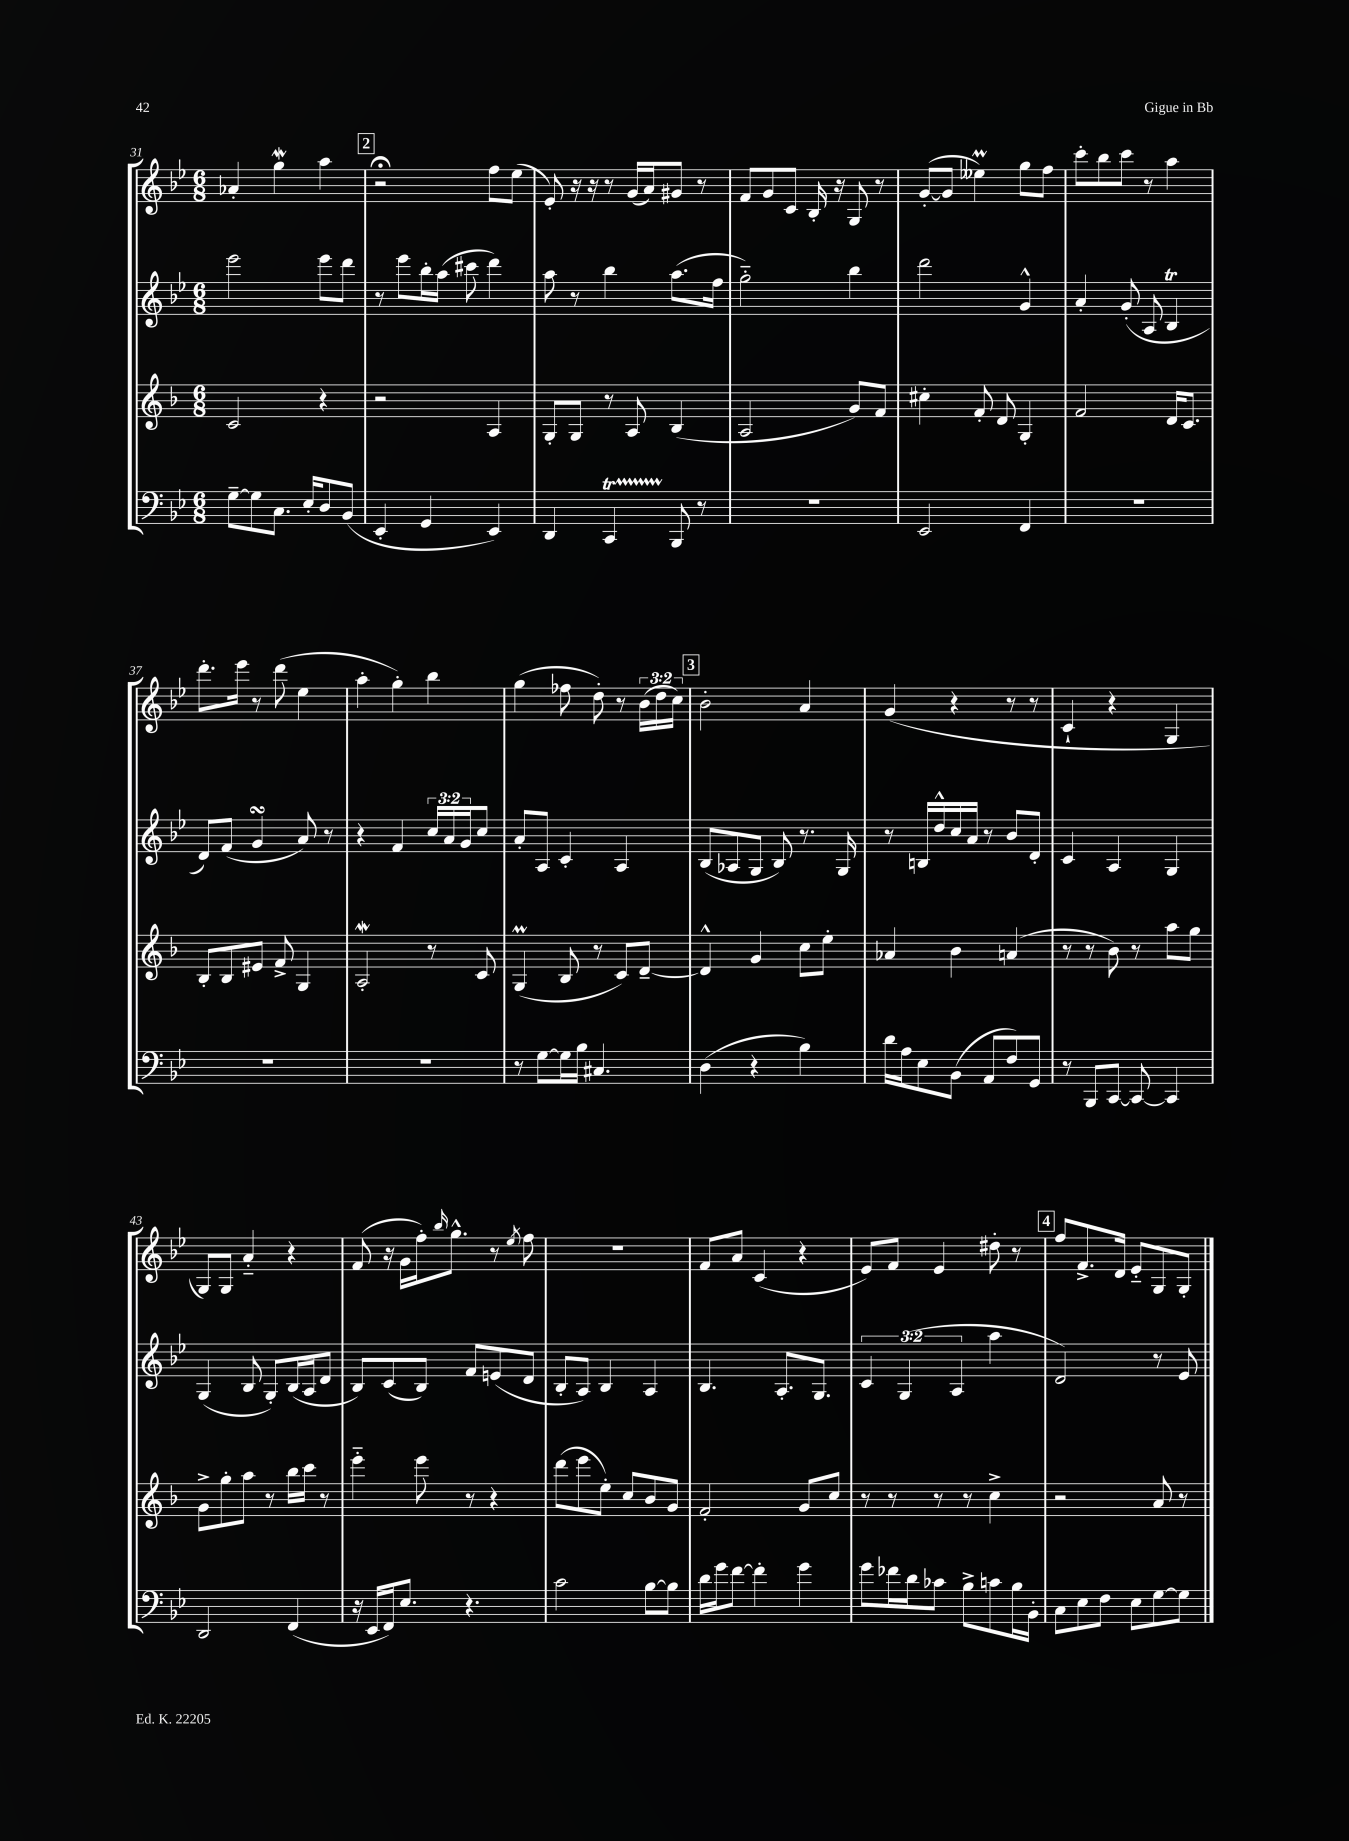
<<
\new StaffGroup <<
\new Staff = "s0" {
    \clef treble \key bes \major \numericTimeSignature \time 6/8 \override Staff.TupletNumber.text = #tuplet-number::calc-fraction-text
    aes'4-. g''4\mordent a''4 |
    \mark \markup { \box "2" } r2\fermata f''8 ees''8( |
    ees'8-.) r16 r16 r8 g'16( a'16) gis'8 r8 |
    f'8 g'8 c'8 bes16-. r16 g8 r8 |
    g'8~-.( g'8 eeses''4\prall) g''8 f''8 |
    c'''8-. bes''8 c'''8 r8 a''4 |
    d'''8.-. ees'''16 r8 d'''8( ees''4 |
    a''4-. g''4-.) bes''4 |
    g''4( fes''8 d''8-.) r8 \tuplet 3/2 { bes'16( d''16 c''16) } |
    \mark \markup { \box "3" } bes'2-. a'4 |
    g'4( r4 r8 r8 |
    c'4-! r4 g4 |
    g8) g8 a'4-_ r4 |
    f'8( r16 g'16 f''16-.) \grace { bes''16 } g''8.-^ r8 \acciaccatura { ees''8 } f''8 |
    R2. |
    f'8 a'8 c'4( r4 |
    ees'8) f'8 ees'4 dis''8-. r8 |
    \mark \markup { \box "4" } f''8 f'8.-> d'16 ees'8-_ g8 g8-. \bar "|." |
}
\new Staff = "s1" {
    \clef treble \key bes \major \numericTimeSignature \time 6/8 \override Staff.TupletNumber.text = #tuplet-number::calc-fraction-text
    ees'''2 ees'''8 d'''8 |
    \mark \markup { \box "2" } r8 ees'''8 bes''16-. a''16( cis'''8 d'''4) |
    a''8 r8 bes''4 a''8.( f''16 |
    g''2-_) bes''4 |
    d'''2 g'4-^ |
    a'4-. g'8-.( a8 bes4\trill |
    d'8) f'8( g'4\turn a'8) r8 |
    r4 f'4 \tuplet 3/2 { c''16 a'16 g'16 } c''8 |
    a'8-. a8 c'4-. a4 |
    \mark \markup { \box "3" } bes8( aes8 g8 bes8) r8. g16 |
    r8 b16 d''16-^ c''16 a'16 r8 bes'8 d'8-. |
    c'4 a4 g4 |
    g4( bes8 g8-.) bes16( a16 d'8 |
    bes8) c'8( bes8) f'8 e'8( d'8 |
    bes8-. a8) bes4 a4 |
    bes4. a8.-. g8. |
    \tuplet 3/2 { c'4 g4( a4 } a''4 |
    \mark \markup { \box "4" } d'2) r8 ees'8 \bar "|." |
}
\new Staff = "s2" {
    \clef treble \key f \major \numericTimeSignature \time 6/8
    c'2 r4 |
    \mark \markup { \box "2" } r2 a4 |
    g8-. g8 r8 a8 bes4( |
    a2 g'8) f'8 |
    cis''4-. f'8-. d'8 g4-. |
    f'2 d'16 c'8. |
    bes8-. bes8 eis'8 f'8-> g4 |
    a2-.\mordent r8 c'8 |
    g4\prall( bes8 r8 c'8) d'8~-- |
    \mark \markup { \box "3" } d'4-^ g'4 c''8 e''8-. |
    aes'4 bes'4 a'4( |
    r8 r8 bes'8) r8 a''8 g''8 |
    g'8-> g''8-. a''8 r8 bes''16 c'''16 r8 |
    e'''4-_ e'''8 r8 r4 |
    d'''8( e'''8 e''8-.) c''8 bes'8 g'8 |
    f'2-. g'8 c''8 |
    r8 r8 r8 r8 c''4-> |
    \mark \markup { \box "4" } r2 a'8 r8 \bar "|." |
}
\new Staff = "s3" {
    \clef bass \key bes \major \numericTimeSignature \time 6/8
    g8~-- g8 c8. ees16-. d8 bes,8( |
    \mark \markup { \box "2" } ees,4-. g,4 ees,4) |
    d,4 c,4\startTrillSpan bes,,8\stopTrillSpan r8 |
    R2. |
    ees,2 f,4 |
    R2. |
    R2. |
    R2. |
    r8 g8~ g16 bes16 cis4. |
    \mark \markup { \box "3" } d4( r4 bes4) |
    d'16 a16 ees8 bes,8( a,8 f8) g,8 |
    r8 bes,,8 c,8~ c,8~ c,4 |
    d,2 f,4( |
    r16 ees,16 f,16) ees8. r4. |
    c'2 bes8~ bes8 |
    d'16 g'16 f'8~ f'4-. g'4 |
    g'8 fes'16 d'16 ces'8 bes8-> c'8 bes16 bes,16-. |
    \mark \markup { \box "4" } c8 ees8 f8 ees8 g8~ g8 \bar "|." |
}
>>
>>
\layout { \context { \Score currentBarNumber = #31 } }
